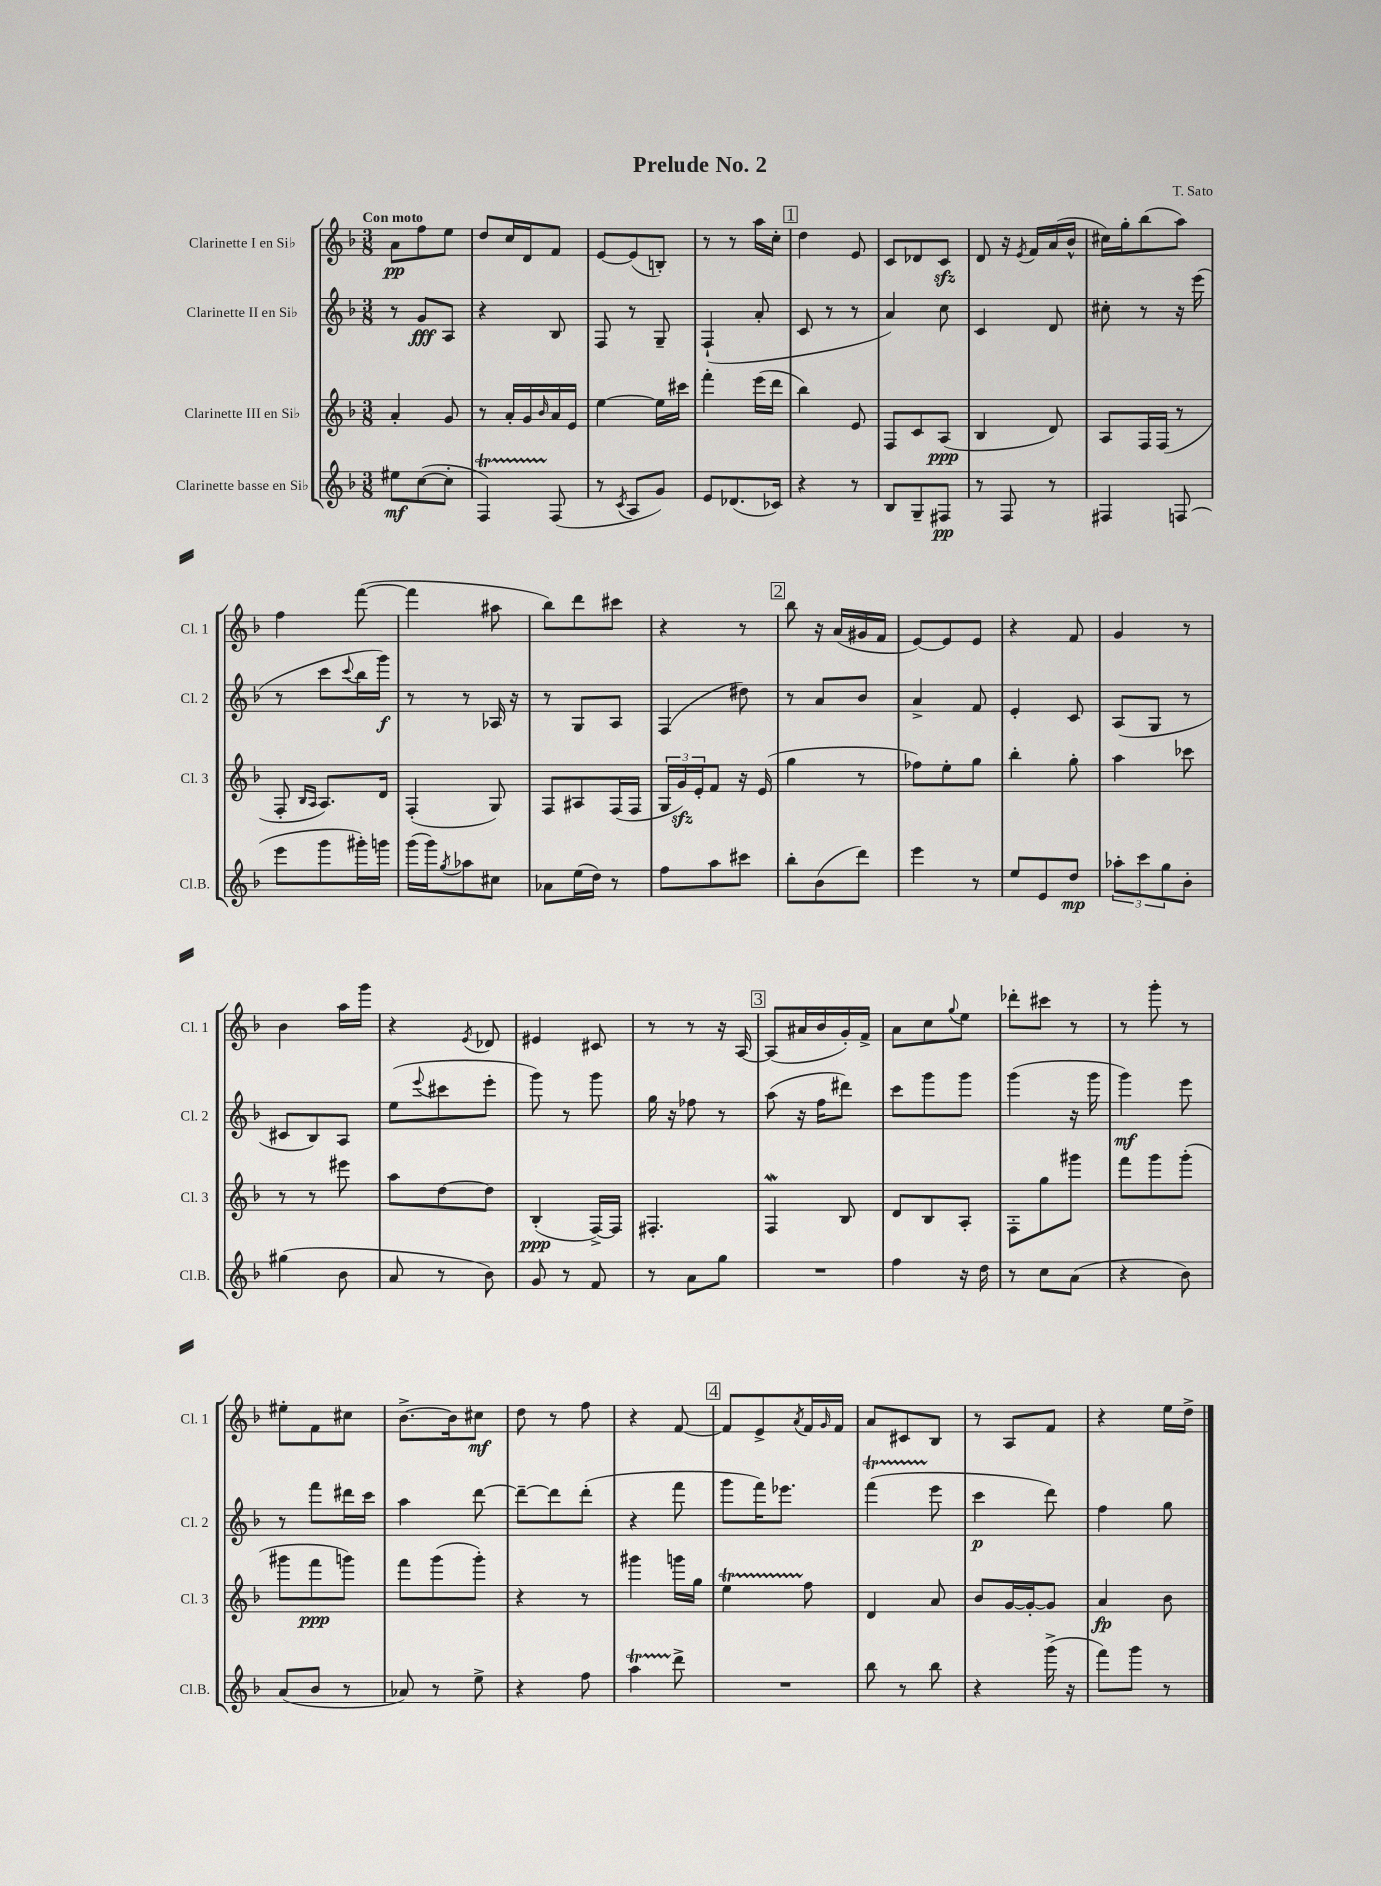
\header { title = "Prelude No. 2" composer = "T. Sato" }
<<
\new StaffGroup <<
\new Staff = "s0" \with { instrumentName = "Clarinette I en Sib" shortInstrumentName = "Cl. 1" } {
    \clef treble \key f \major \numericTimeSignature \time 3/8 \tempo "Con moto"
    a'8\pp f''8 e''8 |
    d''8 c''16 d'16 f'8 |
    e'8~ e'8( b8-.) |
    r8 r8 a''16 c''16-. |
    \mark \markup { \box "1" } d''4 e'8 |
    c'8 des'8 c'8\sfz |
    d'8 r16 \acciaccatura { e'8 } f'16 a'16( bes'16-^ |
    cis''16) g''16-. bes''8( a''8) |
    f''4 f'''8~( |
    f'''4 ais''8 |
    bes''8) d'''8 cis'''8 |
    r4 r8 |
    \mark \markup { \box "2" } bes''8 r16 a'16( gis'16 f'16 |
    e'8~) e'8 e'8 |
    r4 f'8 |
    g'4 r8 |
    bes'4 a''16 g'''16 |
    r4 \acciaccatura { e'8 } des'8 |
    eis'4 cis'8 |
    r8 r8 r16 a16~ |
    \mark \markup { \box "3" } a8( ais'16 bes'16 g'16-.) f'16-> |
    a'8 c''8 \appoggiatura { g''8 } e''8 |
    des'''8-. cis'''8 r8 |
    r8 g'''8-. r8 |
    eis''8-. f'8 cis''8 |
    bes'8.~-> bes'16 cis''8\mf |
    d''8 r8 f''8 |
    r4 f'8~ |
    \mark \markup { \box "4" } f'8 e'8-> \acciaccatura { a'8 } f'16 \grace { g'16 } f'16 |
    a'8 cis'8 bes8 |
    r8 a8 f'8 |
    r4 e''16 d''16-> \bar "|." |
}
\new Staff = "s1" \with { instrumentName = "Clarinette II en Sib" shortInstrumentName = "Cl. 2" } {
    \clef treble \key f \major \numericTimeSignature \time 3/8
    r8 g'8\fff a8 |
    r4 bes8 |
    f8 r8 g8-- |
    f4-!( a'8-. |
    \mark \markup { \box "1" } c'8 r8 r8 |
    a'4) c''8 |
    c'4 d'8 |
    cis''8-. r8 r16 e'''16( |
    r8 c'''8 \appoggiatura { c'''8 } bes''16 g'''16\f) |
    r8 r8 aes16 r16 |
    r8 g8 a8 |
    f4( dis''8) |
    \mark \markup { \box "2" } r8 a'8 bes'8 |
    a'4-> f'8 |
    e'4-. c'8 |
    a8( g8 r8 |
    cis'8 bes8) a8 |
    e''8( \appoggiatura { e'''8 } cis'''8 e'''8-. |
    g'''8) r8 g'''8 |
    g''16 r16 fes''8 r8 |
    \mark \markup { \box "3" } a''8( r16 f''16 dis'''8) |
    c'''8 g'''8 g'''8 |
    g'''4( r16 g'''16 |
    g'''4\mf) e'''8 |
    r8 f'''8 dis'''16 c'''16 |
    a''4 d'''8~ |
    d'''8~-- d'''8 d'''8-.( |
    r4 f'''8 |
    \mark \markup { \box "4" } g'''8 f'''16) ees'''8. |
    f'''4\startTrillSpan( e'''8\stopTrillSpan |
    c'''4\p d'''8) |
    f''4 g''8 \bar "|." |
}
\new Staff = "s2" \with { instrumentName = "Clarinette III en Sib" shortInstrumentName = "Cl. 3" } {
    \clef treble \key f \major \numericTimeSignature \time 3/8
    a'4-. g'8 |
    r8 a'16-. g'16 \grace { bes'16 } a'16 e'16 |
    e''4~ e''16 cis'''16 |
    f'''4-. e'''16( d'''16 |
    \mark \markup { \box "1" } bes''4) e'8 |
    f8 c'8 a8\ppp( |
    bes4 d'8) |
    a8 f16 f16( r8 |
    f8-. \grace { bes16 a16 } a8.) d'16 |
    f4-.( g8) |
    f8 ais8 f16( f16 |
    \tuplet 3/2 { g16 g'16\sfz) e'16-. } f'8 r16 e'16( |
    \mark \markup { \box "2" } g''4 r8 |
    fes''8) e''8-. g''8 |
    bes''4-. g''8-. |
    a''4 ces'''8 |
    r8 r8 eis'''8 |
    a''8 d''8~ d''8 |
    bes4-.\ppp( f16~->) f16 |
    fis4.-. |
    \mark \markup { \box "3" } f4\mordent bes8 |
    d'8 bes8 a8-. |
    f8-. g''8 gis'''8 |
    f'''8 g'''8 g'''8-.( |
    gis'''8 f'''8\ppp g'''8) |
    f'''8 g'''8( g'''8-.) |
    r4 r8 |
    gis'''4 g'''16 g''16 |
    \mark \markup { \box "4" } e''4\startTrillSpan f''8\stopTrillSpan |
    d'4 a'8 |
    bes'8 g'16~ g'16~-. g'8 |
    a'4\fp bes'8 \bar "|." |
}
\new Staff = "s3" \with { instrumentName = "Clarinette basse en Sib" shortInstrumentName = "Cl.B." } {
    \clef treble \key f \major \numericTimeSignature \time 3/8
    eis''8\mf c''8~( c''8-. |
    f4\startTrillSpan) f8\stopTrillSpan( |
    r8 \acciaccatura { c'8 } a8 g'8) |
    e'8 des'8.( ces'16) |
    \mark \markup { \box "1" } r4 r8 |
    bes8 g8-- fis8\pp |
    r8 f8 r8 |
    fis4 f8( |
    e'''8 g'''8 gis'''16-.) g'''16 |
    g'''16( g'''16) \acciaccatura { g''8 } aes''8 cis''8 |
    aes'8 e''16( d''16) r8 |
    f''8 a''8 cis'''8 |
    \mark \markup { \box "2" } bes''8-. bes'8( d'''8) |
    e'''4 r8 |
    e''8 e'8 d''8\mp |
    \tuplet 3/2 { aes''8-. c'''8 g''8 } bes'8-. |
    gis''4( bes'8 |
    a'8 r8 bes'8) |
    g'8 r8 f'8 |
    r8 a'8 g''8 |
    \mark \markup { \box "3" } R4. |
    f''4 r16 d''16 |
    r8 c''8 a'8( |
    r4 bes'8) |
    a'8( bes'8 r8 |
    aes'8) r8 e''8-> |
    r4 f''8 |
    a''4\startTrillSpan d'''8->\stopTrillSpan |
    \mark \markup { \box "4" } R4. |
    bes''8 r8 bes''8 |
    r4 g'''16->( r16 |
    f'''8) g'''8 r8 \bar "|." |
}
>>
>>
\layout { \context { \Score \remove "Bar_number_engraver" } }
